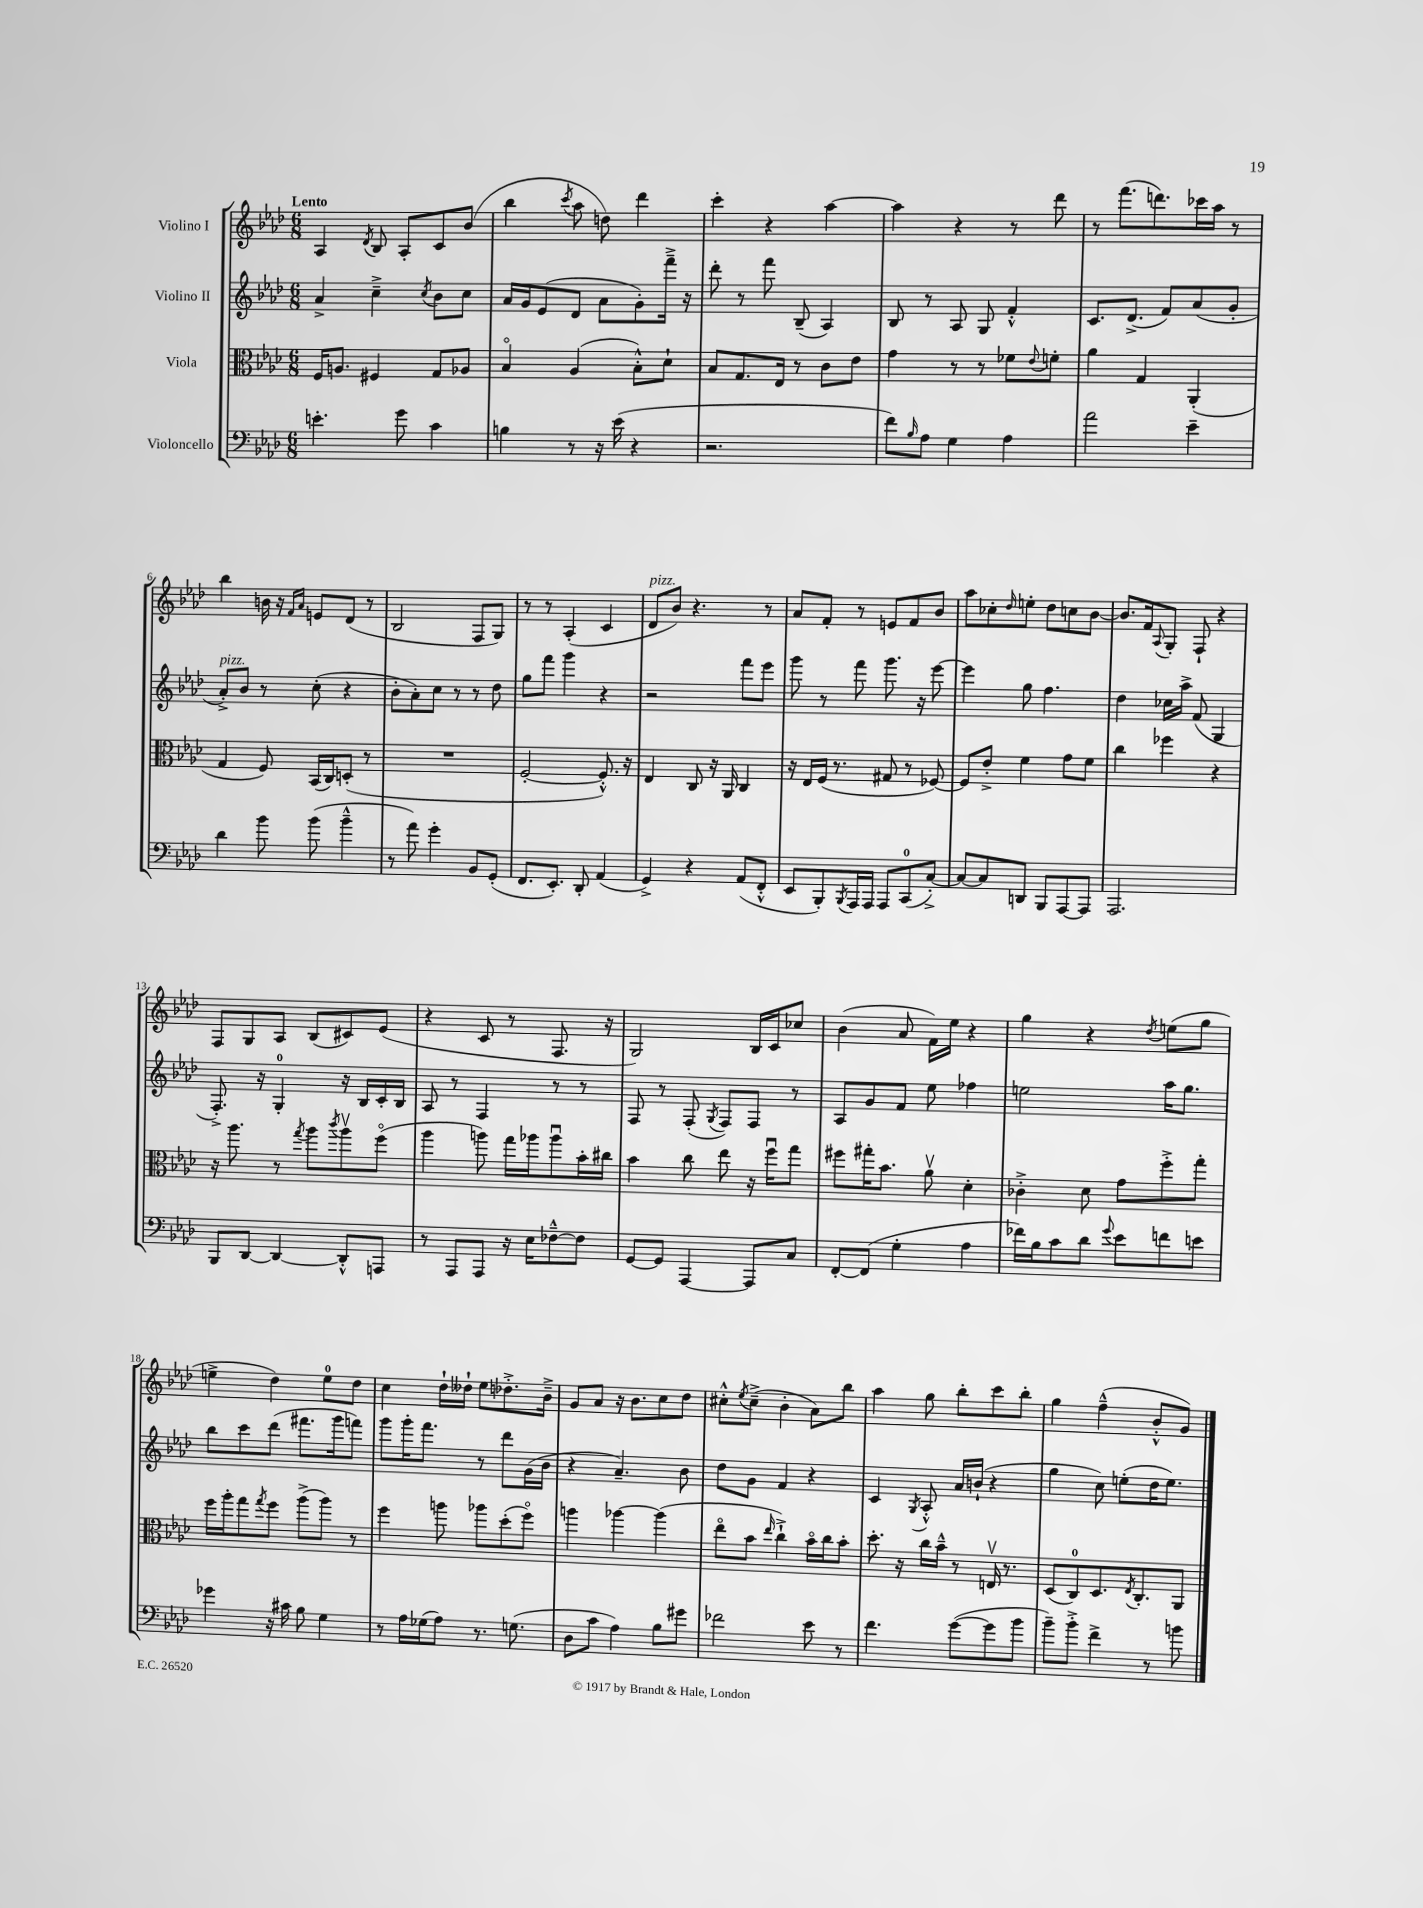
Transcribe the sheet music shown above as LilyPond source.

<<
\new StaffGroup <<
\new Staff = "s0" \with { instrumentName = "Violino I" } {
    \clef treble \key aes \major \numericTimeSignature \time 6/8 \tempo "Lento"
    aes4 \acciaccatura { des'8 } bes8 aes8-. c'8 bes'8( |
    bes''4 \acciaccatura { c'''8 } aes''8 d''8) des'''4 |
    c'''4-. r4 aes''4~ |
    aes''4 r4 r8 des'''8 |
    r8 f'''8.( d'''8.) ces'''16 aes''16 r8 |
    bes''4 b'16 r16 \grace { f'16 aes'16 } e'8 des'8( r8 |
    bes2 f8 g8) |
    r8 r8 aes4-.( c'4 |
    des'8^\markup { \italic "pizz." } bes'8) r4. r8 |
    aes'8 f'8-. r8 e'8 f'8 bes'8 |
    aes''8 ces''8-. \grace { des''16 } e''8-. des''8 c''8 bes'8~ |
    bes'8. f'16 \appoggiatura { aes8 } g8-. f8-! r4 |
    f8 g8 aes8 bes8( cis'8) ees'8( |
    r4 c'8 r8 f8. r16 |
    g2) bes16 c'16 ces''8 |
    bes'4( aes'8 f'16) ees''16 r4 |
    g''4 r4 \acciaccatura { des''8 } e''8( g''8 |
    e''4-> des''4) e''8-0 des''8 |
    c''4 des''16-! deses''16-! ees''8 des''8.-.-> bes'16---> |
    g'8 aes'8 r16 bes'8. c''8 des''8 |
    cis''8-.-^ \acciaccatura { ees''8 } cis''8--->( bes'4-. aes'8) bes''8 |
    aes''4 g''8 bes''8-. c'''8 bes''8-. |
    g''4 f''4---^( bes'8-.-^ g'8) \bar "|." |
}
\new Staff = "s1" \with { instrumentName = "Violino II" } {
    \clef treble \key aes \major \numericTimeSignature \time 6/8
    aes'4-> c''4---> \acciaccatura { c''8 } bes'8 c''8 |
    aes'16 g'16 ees'8( des'8 aes'8 g'8-.) f'''16---> r16 |
    des'''8-. r8 f'''8 bes8--( aes4) |
    bes8 r8 aes8 g8 f'4-.-^ |
    c'8. des'8.->( f'8) aes'8( g'8-. |
    aes'8-.->^\markup { \italic "pizz." }) bes'8 r8 c''8-.( r4 |
    bes'8-. aes'8-.) c''8 r8 r8 des''8 |
    g''8 f'''8 g'''4 r4 |
    r2 f'''8 ees'''8 |
    g'''8 r8 f'''8 g'''8. r16 ees'''8~ |
    ees'''4 g''8 f''4. |
    des''4 ces''16 aes''16-> f'8( g4 |
    f8.-.->) r16 g4-0-. r16 bes16 c'16-. bes16 |
    aes8 r8 f4 r8 r8 |
    f8 r8 f8-.( \acciaccatura { g8 } f8) f8 r8 |
    aes8 g'8 f'8 ees''8 fes''4 |
    e''2 aes''16 g''8. |
    bes''8 c'''8 des'''8( fis'''8. g'''16 f'''8) |
    g'''8 g'''16-. f'''8. r8 des'''8 g'16( bes'16 |
    r4 aes'4.--) bes'8 |
    des''8 g'8 f'4 r4 |
    c'4 \acciaccatura { g8 } aes8-.-^ aes'16 b'16-!( r4 |
    g''4 c''8) e''8-.( des''16 e''8.) \bar "|." |
}
\new Staff = "s2" \with { instrumentName = "Viola" } {
    \clef alto \key aes \major \numericTimeSignature \time 6/8
    f16 a8. fis4 g8 aes8 |
    bes4\flageolet aes4( bes8-.-^) des'8-! |
    bes8 g8. ees16 r8 c'8 ees'8 |
    g'4 r8 r8 fes'8 \appoggiatura { ees'8 } f'8-. |
    aes'4 g4 aes,4-.( |
    g4 f8) bes,16( c16) d8-.( r8 |
    R2. |
    f2~-. f8.-.-^) r16 |
    ees4 c8 r16 aes,16 c4 |
    r16 ees16 f16( r8. gis8 r8 fes8~) |
    fes8 ees'8-.-> f'4 g'8 f'8 |
    c''4 fes''4 r4 |
    r16 aes''8. r8 \acciaccatura { g''8 } aes''8 \acciaccatura { c'''8 } aes''8\upbow f''8\flageolet( |
    aes''4 a''8) g''16 aes''16 aes''8\downbow bes'16-. cis''16 |
    bes'4 c''8 ees''8 r16 f''16\downbow g''8 |
    fis''8 gis''16-. bes'8. aes'8\upbow des'4-. |
    ces'4-.-> des'8 g'8 f''8-.-> g''8-. |
    f''16 aes''16-. g''8 \acciaccatura { g''8 } f''8 aes''8->( aes''8) r8 |
    f''4 a''8 aes''8 des''8-.( f''8\flageolet) |
    a''4 aes''4~ aes''4( |
    ees''8\flageolet bes'8 \grace { ees''16 } c''4-!->) bes'16\flageolet c''16 bes'8-. |
    des''8.-. r16 c''16 bes'16---^ r8 e16\upbow r8. |
    des8( c8-0) des8. \acciaccatura { ees8 } c8.-. aes,8 \bar "|." |
}
\new Staff = "s3" \with { instrumentName = "Violoncello" } {
    \clef bass \key aes \major \numericTimeSignature \time 6/8
    e'4.-. g'8 c'4 |
    b4 r8 r16 ees'16( r4 |
    r2. |
    f'8) \grace { bes16 } aes8 g4 aes4 |
    aes'2 ees'4-- |
    des'4 bes'8 bes'8( bes'4---^ |
    r8 aes'8) g'4-. bes,8 g,8-.( |
    f,8. ees,8.-.) des,8-. aes,4( |
    g,4->) r4 aes,8( f,8-.-^ |
    ees,8 bes,,8-.) \acciaccatura { bes,,8 } aes,,16 aes,,16 aes,,8 c,8-0( c8~-.->) |
    c8~ c8 d,8 bes,,8 aes,,8~ aes,,8 |
    aes,,2. |
    bes,,8 des,8~ des,4~ des,8-.-^ a,,8 |
    r8 aes,,8 aes,,8 r16 ees16 fes8~---^ fes8 |
    g,8~ g,8 aes,,4~ aes,,8 c8 |
    f,8~-. f,8( g4-. aes4 |
    fes'16) bes16 c'8 des'8 \appoggiatura { g'8 } ees'8 f'8 e'8 |
    ges'4 r16 cis'16 bes8 g4 |
    r8 aes16 ges16( aes8) r8. g8.( |
    des8 c'8 aes4) bes8 gis'8 |
    fes'2 ees'8 r8 |
    f'4. g'8~( g'8 bes'8 |
    bes'8--) bes'8-.-> f'4-> r8 b'8 \bar "|." |
}
>>
>>
